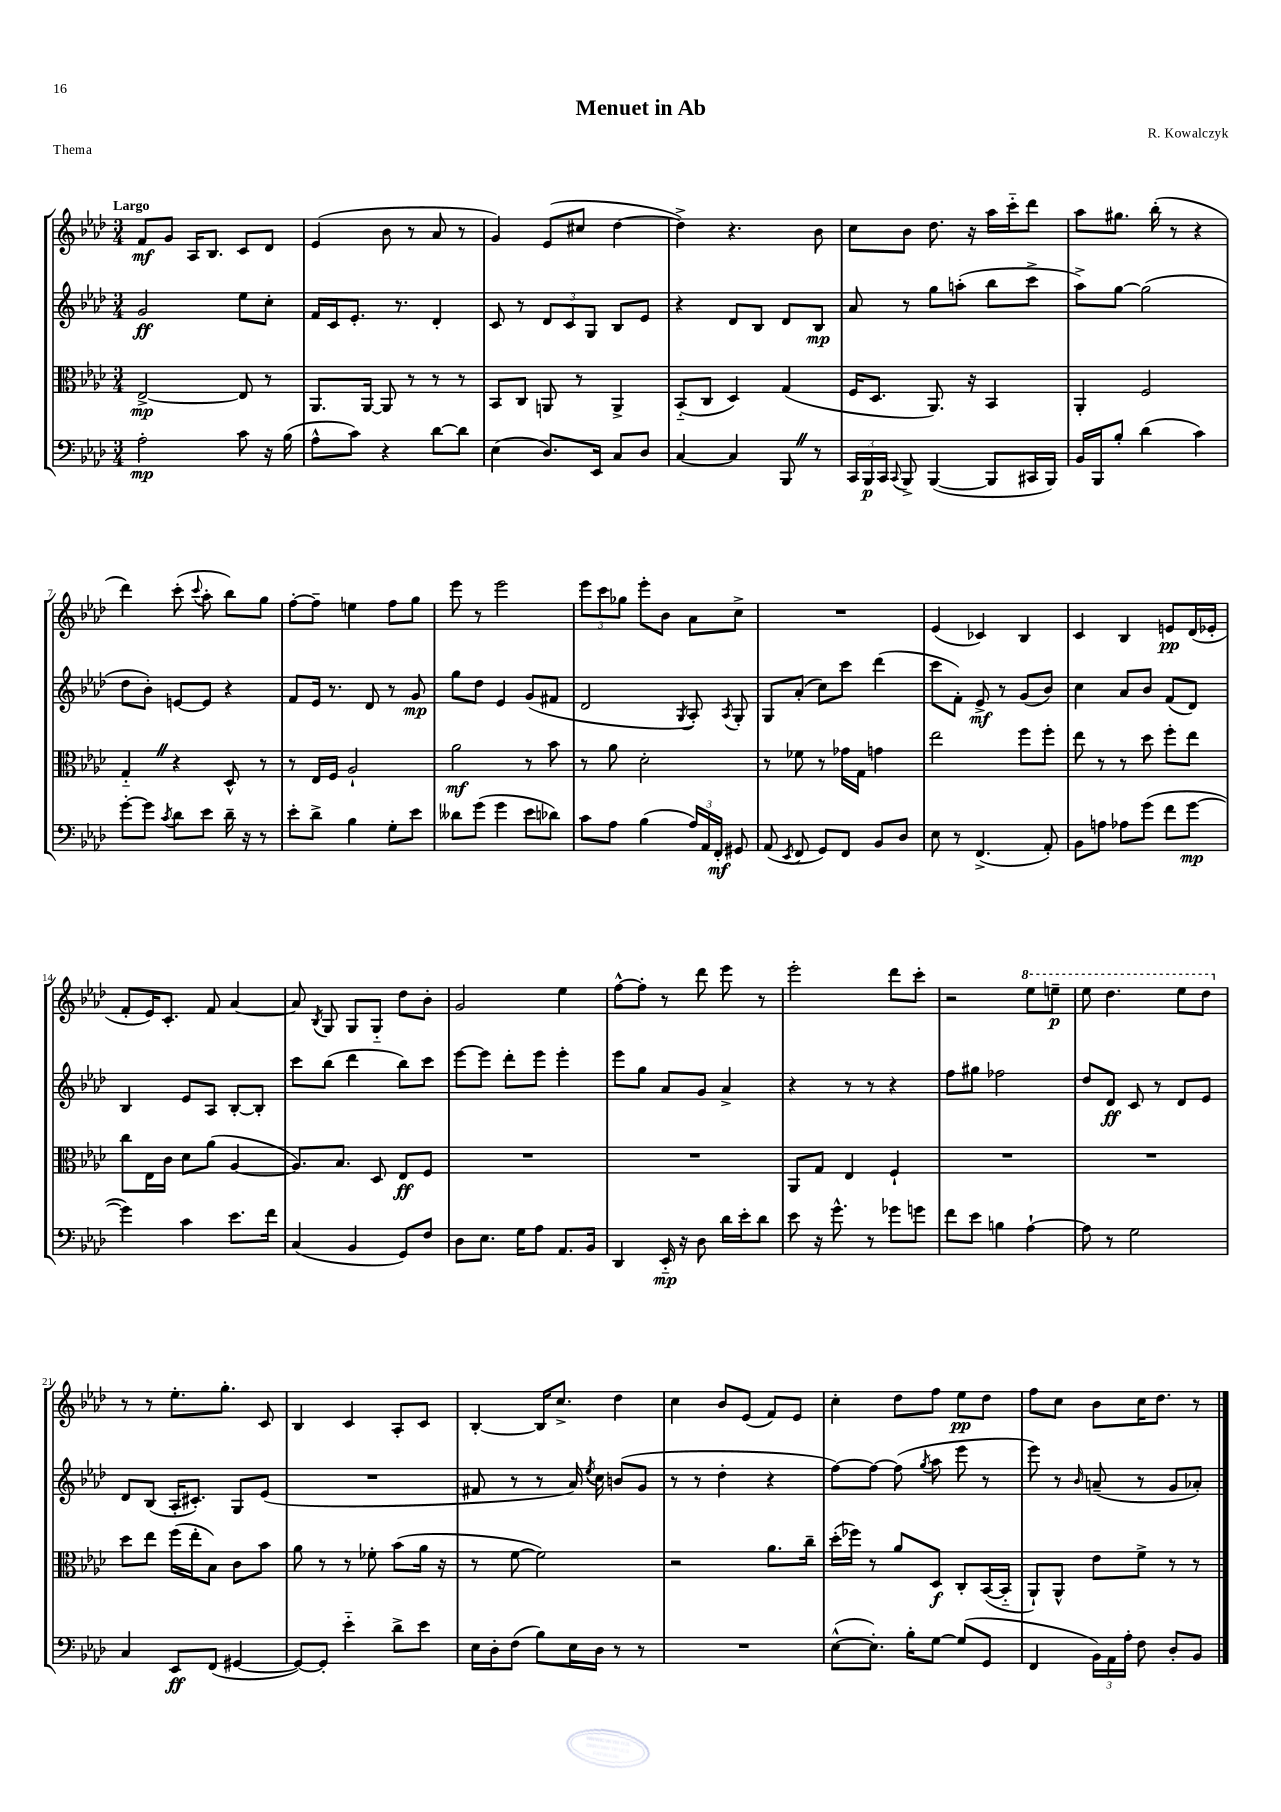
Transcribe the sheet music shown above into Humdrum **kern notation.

**kern	**dynam	**kern	**dynam	**kern	**dynam	**kern	**dynam
*part4	*part4	*part3	*part3	*part2	*part2	*part1	*part1
*staff4	*staff4	*staff3	*staff3	*staff2	*staff2	*staff1	*staff1
*clefF4	*	*clefC3	*	*clefG2	*	*clefG2	*
*k[b-e-a-d-]	*	*k[b-e-a-d-]	*	*k[b-e-a-d-]	*	*k[b-e-a-d-]	*
*M3/4	*	*M3/4	*	*M3/4	*	*M3/4	*
=1	=1	=1	=1	=1	=1	=1	=1
!	!	!	!	!	!	!LO:TX:a:B:t=Largo	!
2A-'\	mp	[2E-^/	mp	2g/	ff	8f/L	mf
.	.	.	.	.	.	8g/J	.
.	.	.	.	.	.	16A-/KL	.
.	.	.	.	.	.	8.B-/J	.
8c\	.	8E-/]	.	8ee-\L	.	8c/L	.
16r	.	8r	.	8cc'\J	.	8d-/J	.
(16B-\	.	.	.	.	.	.	.
=2	=2	=2	=2	=2	=2	=2	=2
8A-^^\L	.	8.AA-/L	.	16f/LL	.	(4e-/	.
.	.	.	.	16c/J	.	.	.
8c\J)	.	.	.	8.e-'/J	.	.	.
.	.	[16AA-/Jk	.	.	.	.	.
4r	.	8AA-/]	.	.	.	8b-\	.
.	.	.	.	8.r	.	.	.
.	.	8r	.	.	.	8r	.
[8d-\L	.	8r	.	4d-'/	.	8a-/	.
8d-\J]	.	8r	.	.	.	8r	.
=3	=3	=3	=3	=3	=3	=3	=3
(4E-\	.	8BB-/L	.	8c/	.	4g/)	.
.	.	8C/J	.	8r	.	.	.
8.D-/L)	.	8AAn/	.	12d-/L	.	(8e-/L	.
.	.	.	.	12c/	.	.	.
.	.	8r	.	.	.	8cc#X/J	.
.	.	.	.	12G/J	.	.	.
16EE-/Jk	.	.	.	.	.	.	.
8C/L	.	4AA^/	.	8B-/L	.	[4dd-\	.
8D-/J	.	.	.	8e-/J	.	.	.
=4	=4	=4	=4	=4	=4	=4	=4
[4C/	.	(8BB-/L	.	4r	.	4dd-^\])	.
.	.	8C/J	.	.	.	.	.
4C/]	.	4D-/)	.	8d-/L	.	4.r	.
.	.	.	.	8B-/J	.	.	.
8BBB-Z/	.	(4G/	.	8d-/L	.	.	.
8r	.	.	.	8B-/J	mp	8b-\	.
=5	=5	=5	=5	=5	=5	=5	=5
24CC/LL	.	16F/KL	.	8a-/	.	8cc\L	.
24BBB-/	p	.	.	.	.	.	.
.	.	8.D-/J	.	.	.	.	.
24CC/JJ	.	.	.	.	.	.	.
8qqCC/	.	.	.	.	.	.	.
8BBB-^/	.	.	.	8r	.	8b-\J	.
([4BBB-/	.	8.AA-/)	.	8gg\L	.	8.dd-\	.
.	.	.	.	(8aan'\J	.	.	.
.	.	16r	.	.	.	16r	.
8BBB-/L]	.	4BB-/	.	8bb-\L	.	16aa-\LL	.
.	.	.	.	.	.	16ccc\J	.
16CC#X/L	.	.	.	8ccc^\J	.	8ddd-\J	.
16BBB-/JJ)	.	.	.	.	.	.	.
=6	=6	=6	=6	=6	=6	=6	=6
16BB-/LL	.	4AA-'/	.	8aa-^\L)	.	8aa-\L	.
16BBB-/J	.	.	.	.	.	.	.
8B-'/J	.	.	.	[8gg\J	.	8.gg#X\J	.
(4d-\	.	2F/	.	(2gg\]	.	.	.
.	.	.	.	.	.	(16bb-'\	.
.	.	.	.	.	.	8r	.
4c\)	.	.	.	.	.	4r	.
!!LO:LB:g=z
=7	=7	=7	=7	=7	=7	=7	=7
[8g'\L	.	4GZ/	.	8dd-\L	.	4ddd-\)	.
8g\J]	.	.	.	8b-'\J)	.	.	.
8qc/	.	.	.	.	.	.	.
8d-\L	.	4r	.	[8en/L	.	(8ccc'\	.
.	.	.	.	.	.	8qqccc/	.
8e-\J	.	.	.	8e/J]	.	8aa-'\	.
16d-~\	.	8D-^^/	.	4r	.	8bb-\L)	.
16r	.	.	.	.	.	.	.
8r	.	8r	.	.	.	8gg\J	.
=8	=8	=8	=8	=8	=8	=8	=8
8e-'\L	.	8r	.	8f/L	.	[8ff'\L	.
8d-^\J	.	16E-/LL	.	16e-/Jk	.	8ff~\J]	.
.	.	16F/JJ	.	8.r	.	.	.
4B-\	.	2A-`/	.	.	.	4een\	.
.	.	.	.	8d-/	.	.	.
8G'\L	.	.	.	8r	.	8ff\L	.
8e-\J	.	.	.	8g/	mp	8gg\J	.
=9	=9	=9	=9	=9	=9	=9	=9
8d--X\L	.	2a-\	mf	8gg\L	.	8eee-\	.
(8g\J	.	.	.	8dd-\J	.	8r	.
4g\	.	.	.	4e-/	.	2eee-\	.
8e-\L	.	8r	.	(8g/L	.	.	.
8d-X\J)	.	8b-\	.	8f#X/J	.	.	.
=10	=10	=10	=10	=10	=10	=10	=10
8c\L	.	8r	.	2d-/	.	12eee-\L	.
.	.	.	.	.	.	12ccc\	.
8A-\J	.	8a-\	.	.	.	.	.
.	.	.	.	.	.	12gg-X\J	.
(4B-\	.	2d-'\	.	.	.	8eee-'\L	.
.	.	.	.	.	.	8b-\J	.
.	.	.	.	8qG/	.	.	.
24A-/LL)	.	.	.	8A-'/)	.	8a-\L	.
24AA-/	.	.	.	.	.	.	.
24FF'/JJ	mf	.	.	.	.	.	.
.	.	.	.	8qA-/	.	.	.
8GG#X/	.	.	.	8G'/	.	8cc^\J	.
=11	=11	=11	=11	=11	=11	=11	=11
(8AA-/	.	8r	.	8G/L	.	2.r	.
8qEE-/	.	.	.	.	.	.	.
8FF/	.	8f-X\	.	(8a-'/J	.	.	.
8GG/L)	.	8r	.	8cc\L)	.	.	.
8FF/J	.	16g-X\LL	.	8ccc\J	.	.	.
.	.	16G\JJ	.	.	.	.	.
8BB-/L	.	4gn\	.	(4ddd-\	.	.	.
8D-/J	.	.	.	.	.	.	.
=12	=12	=12	=12	=12	=12	=12	=12
8E-\	.	2ee-\	.	8ccc\L	.	(4e-/	.
8r	.	.	.	8f'\J)	.	.	.
(4.FF^/	.	.	.	8e-^/	mf	4c-X/)	.
.	.	.	.	8r	.	.	.
.	.	8ff\L	.	(8g/L	.	4B-/	.
8AA-'/)	.	8ff'\J	.	8b-/J)	.	.	.
=13	=13	=13	=13	=13	=13	=13	=13
8BB-\L	.	8ee-\	.	4cc\	.	4c/	.
8An\J	.	8r	.	.	.	.	.
8A-X\L	.	8r	.	8a-/L	.	4B-/	.
(8g\J	.	8dd-\	.	8b-/J	.	.	.
8f\L	.	8ff'\L	.	(8f/L	.	8en/L	pp
[8g\J	mp	8ee-\J	.	8d-/J)	.	(16d-/L	.
.	.	.	.	.	.	16e-X'/JJ	.
!!LO:LB:g=z
=14	=14	=14	=14	=14	=14	=14	=14
4g\])	.	8cc\L	.	4B-/	.	8f'/L	.
.	.	16E-\L	.	.	.	16e-/K)	.
.	.	16c\JJ	.	.	.	8.c'/J	.
4c\	.	8d-\L	.	8e-/L	.	.	.
.	.	(8a-\J	.	8A-/J	.	8f/	.
8.e-\L	.	[4A-/	.	[8B-'/L	.	[4a-/	.
.	.	.	.	8B-'/J]	.	.	.
16f\Jk	.	.	.	.	.	.	.
=15	=15	=15	=15	=15	=15	=15	=15
(4C/	.	8.A-/L])	.	8ccc\L	.	8a-/]	.
.	.	.	.	.	.	8qB-/	.
.	.	.	.	(8bb-\J	.	8G/	.
.	.	8.B-/J	.	.	.	.	.
4BB-/	.	.	.	4ddd-\	.	8G/L	.
.	.	8D-/	.	.	.	8G/J	.
8GG/L)	.	8E-/L	ff	8bb-\L)	.	8dd-\L	.
8F/J	.	8F/J	.	8ccc\J	.	8b-'\J	.
=16	=16	=16	=16	=16	=16	=16	=16
8D-\L	.	2.r	.	[8eee-\L	.	2g/	.
8.E-\J	.	.	.	8eee-\J]	.	.	.
.	.	.	.	8ddd-'\L	.	.	.
16G\KL	.	.	.	.	.	.	.
8A-\J	.	.	.	8eee-\J	.	.	.
8.AA-/L	.	.	.	4eee-'\	.	4ee-\	.
16BB-/Jk	.	.	.	.	.	.	.
=17	=17	=17	=17	=17	=17	=17	=17
4DD-/	.	2.r	.	8eee-\L	.	[8ff^^\L	.
.	.	.	.	8gg\J	.	8ff'\J]	.
16EE-/	mp	.	.	8a-/L	.	8r	.
16r	.	.	.	.	.	.	.
8D-\	.	.	.	8g/J	.	8ddd-\	.
16d-\LL	.	.	.	4a-^/	.	8eee-\	.
16e-'\J	.	.	.	.	.	.	.
8d-\J	.	.	.	.	.	8r	.
=18	=18	=18	=18	=18	=18	=18	=18
8e-\	.	8AA-/L	.	4r	.	2eee-'\	.
16r	.	8G/J	.	.	.	.	.
8.g^^\	.	.	.	.	.	.	.
.	.	4E-/	.	8r	.	.	.
8r	.	.	.	8r	.	.	.
8g-X\L	.	4F`/	.	4r	.	8ddd-\L	.
8gn\J	.	.	.	.	.	8ccc'\J	.
=19	=19	=19	=19	=19	=19	=19	=19
8f\L	.	2.r	.	8ff\L	.	2r	.
8e-\J	.	.	.	8gg#X\J	.	.	.
4Bn\	.	.	.	2ff-X\	.	.	.
*	*	*	*	*	*	*8va	*
[4A-`\	.	.	.	.	.	8eee-\L	.
.	.	.	.	.	.	8eeen~\J	p
=20	=20	=20	=20	=20	=20	=20	=20
8A-\]	.	2.r	.	8dd-/L	.	8eee-\	.
8r	.	.	.	8d-/J	ff	4.ddd-\	.
2G\	.	.	.	8c/	.	.	.
.	.	.	.	8r	.	.	.
.	.	.	.	8d-/L	.	8eee-\L	.
.	.	.	.	8e-/J	.	8ddd-\J	.
!!LO:LB:g=z
=21	=21	=21	=21	=21	=21	=21	=21
*	*	*	*	*	*	*X8va	*
4C/	.	8dd-\L	.	8d-/L	.	8r	.
.	.	8ee-\J	.	(8B-/J	.	8r	.
8EE-/L	ff	(16ff\LL	.	16A-'/KL	.	8.ee-'\L	.
.	.	16ee-'\J	.	8.c#X'/J)	.	.	.
(8FF/J	.	8B-\J)	.	.	.	.	.
.	.	.	.	.	.	8.gg'\J	.
[4GG#X/	.	8c\L	.	8G/L	.	.	.
.	.	8b-\J	.	(8e-/J	.	8c/	.
=22	=22	=22	=22	=22	=22	=22	=22
8GG#/L_)	.	8a-\	.	2.r	.	4B-/	.
8GG#'/J]	.	8r	.	.	.	.	.
4e-\	.	8r	.	.	.	4c/	.
.	.	8f-X'\	.	.	.	.	.
8d-^\L	.	(8b-\L	.	.	.	8A-'/L	.
8e-\J	.	16a-\Jk	.	.	.	8c/J	.
.	.	16r	.	.	.	.	.
=23	=23	=23	=23	=23	=23	=23	=23
16E-\LL	.	8r	.	8f#X/	.	[4B-'/	.
16D-'\J	.	.	.	.	.	.	.
(8F\J	.	[8f\	.	8r	.	.	.
8B-\L)	.	2f\])	.	8r	.	16B-/KL]	.
.	.	.	.	.	.	8.cc^/J	.
16E-\L	.	.	.	16a-/)	.	.	.
.	.	.	.	8qee-/	.	.	.
16D-\JJ	.	.	.	16cc\	.	.	.
8r	.	.	.	(8bn/L	.	4dd-\	.
8r	.	.	.	8g/J	.	.	.
=24	=24	=24	=24	=24	=24	=24	=24
2.r	.	2r	.	8r	.	4cc\	.
.	.	.	.	8r	.	.	.
.	.	.	.	4dd-'\	.	8b-/L	.
.	.	.	.	.	.	(8e-/J	.
.	.	8.a-\L	.	4r	.	8f/L)	.
.	.	.	.	.	.	8e-/J	.
.	.	16cc~\Jk	.	.	.	.	.
=25	=25	=25	=25	=25	=25	=25	=25
([8E-^^\L	.	(16dd-'\LL	.	[8ff\L)	.	4cc'\	.
.	.	16ff-X\JJ)	.	.	.	.	.
8.E-'\J])	.	8r	.	8ff\J_	.	.	.
.	.	8a-/L	.	(8ff\]	.	8dd-\L	.
16B-'\KL	.	.	.	.	.	.	.
.	.	.	.	8qgg/	.	.	.
[8G\J	.	8D-/J	f	8aa-\	.	8ff\J	.
(8G/L]	.	8C'/L	.	8eee-\	.	8ee-\L	pp
8GG/J	.	([16BB-/L	.	8r	.	8dd-\J	.
.	.	16BB-/JJ]	.	.	.	.	.
=26	=26	=26	=26	=26	=26	=26	=26
4FF/	.	8AA-`/L)	.	8eee-\)	.	8ff\L	.
.	.	8AA-^^/J	.	8r	.	8cc\J	.
.	.	.	.	16qqb-/	.	.	.
24BB-\LL)	.	8e-\L	.	(8an~/	.	8b-\L	.
24AA-\	.	.	.	.	.	.	.
24A-'\JJ	.	.	.	.	.	.	.
8F\	.	8f^\J	.	8r	.	16cc\K	.
.	.	.	.	.	.	8.dd-\J	.
8D-'/L	.	8r	.	8g/L	.	.	.
8BB-/J	.	8r	.	8a-X'/J)	.	8r	.
==	==	==	==	==	==	==	==
*-	*-	*-	*-	*-	*-	*-	*-
